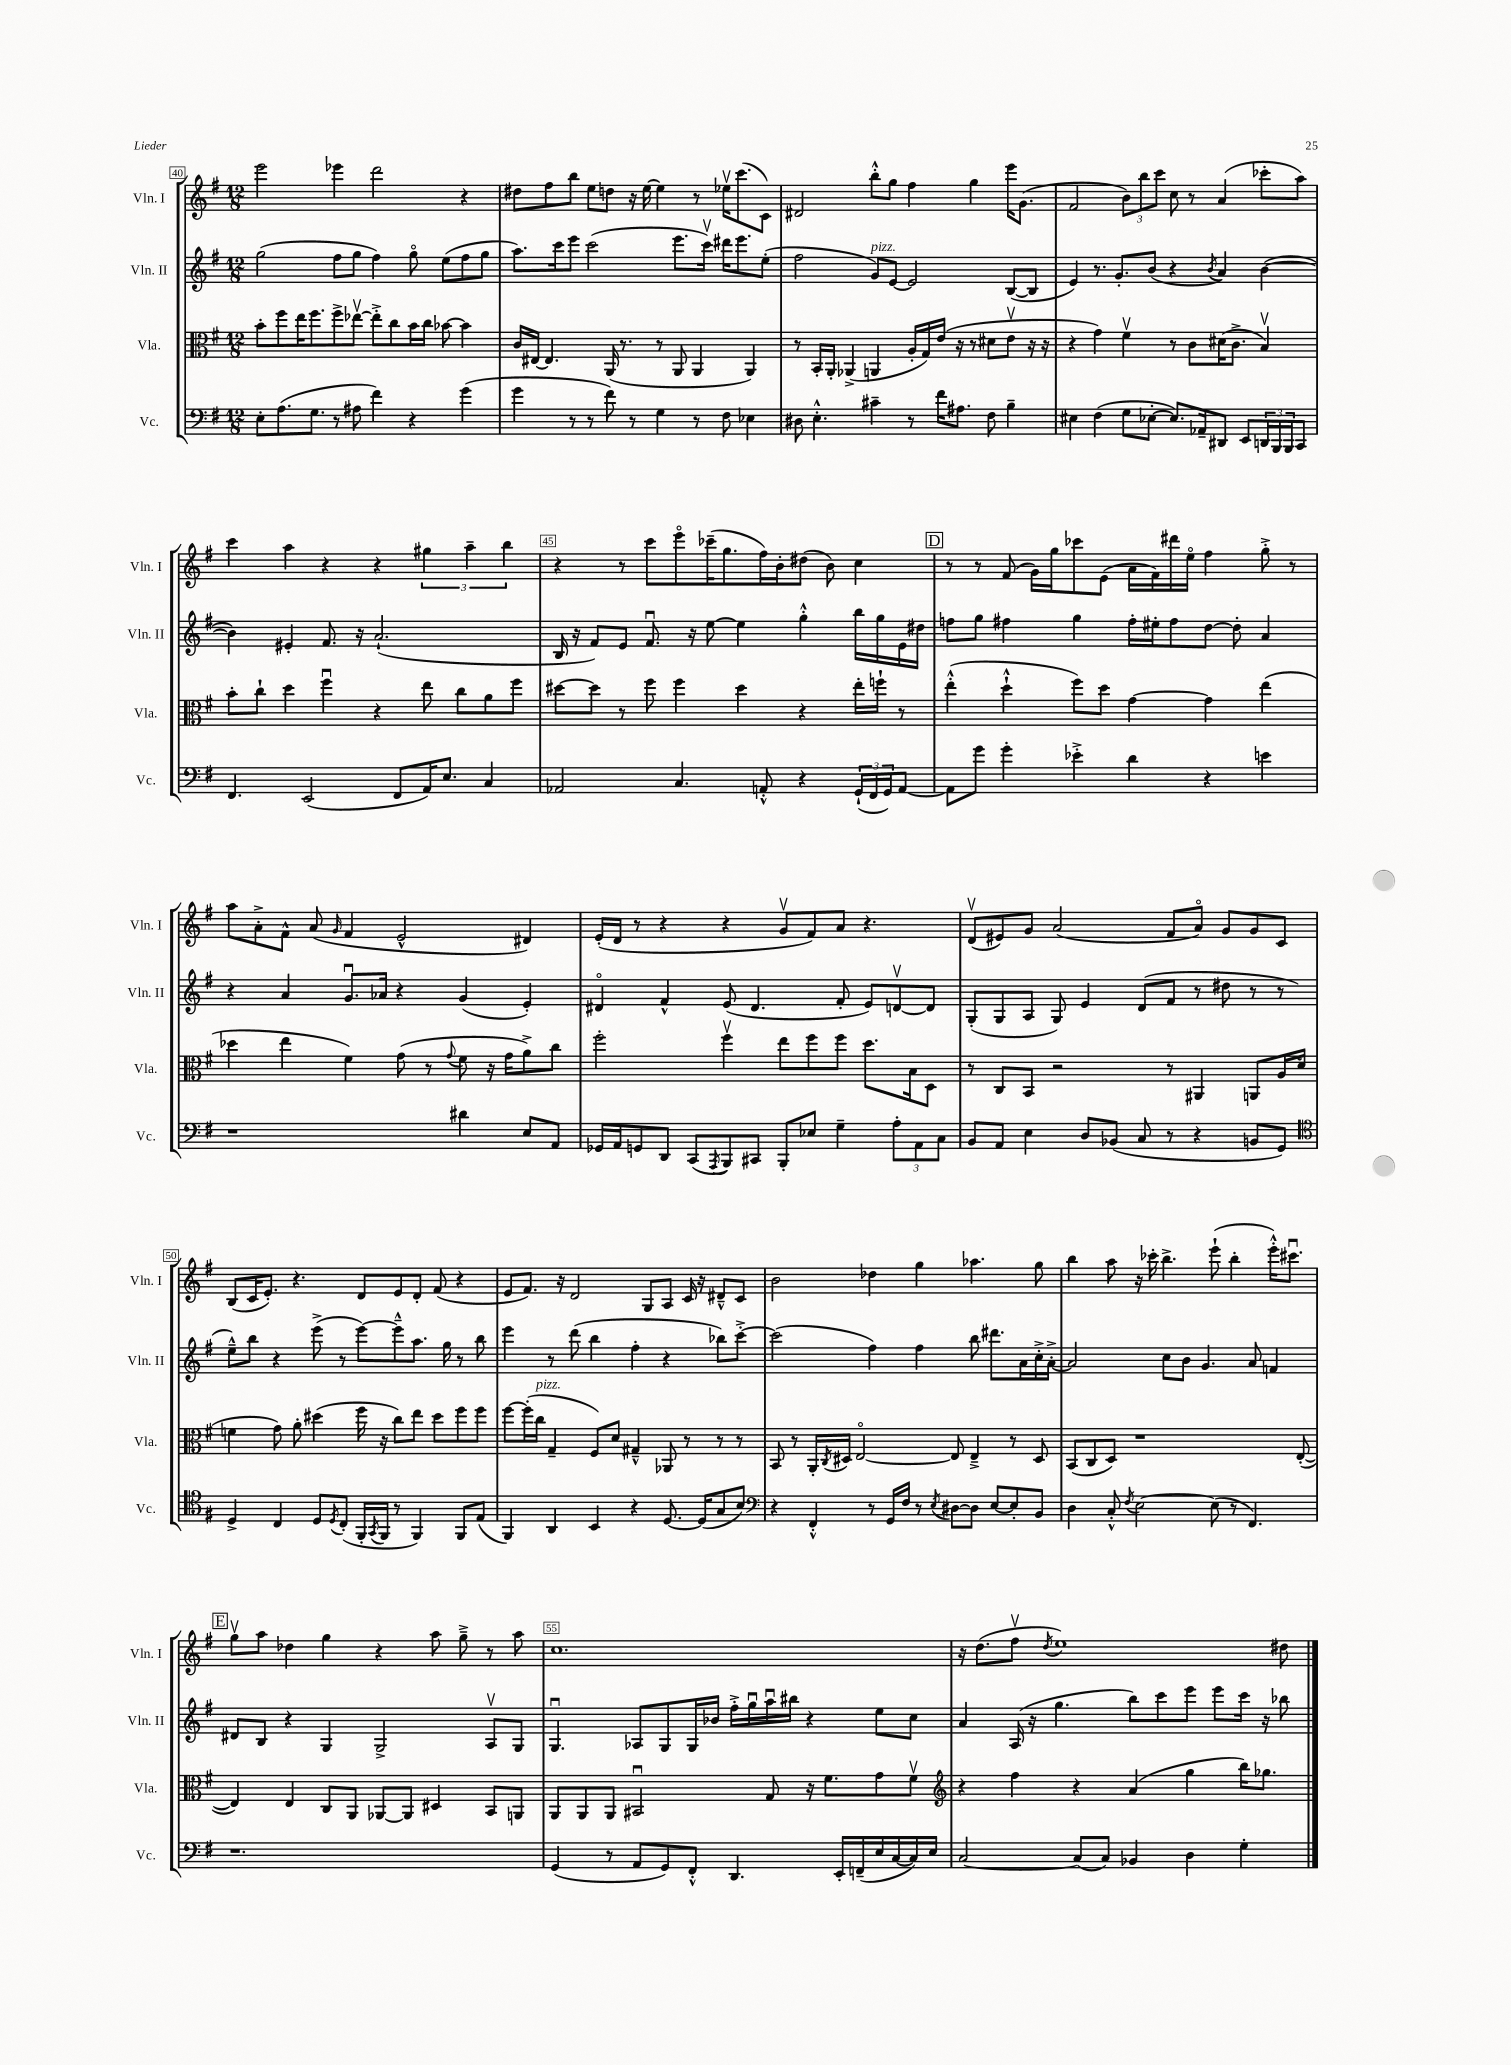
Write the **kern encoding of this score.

**kern	**kern	**kern	**kern
*part4	*part3	*part2	*part1
*staff4	*staff3	*staff2	*staff1
*I"Vc.	*I"Vla.	*I"Vln. II	*I"Vln. I
*I'Vc.	*I'Vla.	*I'Vln. II	*I'Vln. I
*clefF4	*clefC3	*clefG2	*clefG2
*k[f#]	*k[f#]	*k[f#]	*k[f#]
*M12/8	*M12/8	*M12/8	*M12/8
=40	=40	=40	=40
8E'\L	8b'\L	(2gg\	2eee\
(8.A\	8ff#\	.	.
.	16ee\K	.	.
8.G\J	8.ff#\	.	.
8r	8ff#^\	8ff#\L	4eee-X\
8A#X\	[8ee-Xv\J	8gg\J	.
4f#\)	8ee-'^\L]	4ff#\)	2ddd\
.	8cc\	.	.
4r	16b\L	8gg\	.
.	16cc\JJ	.	.
.	[8b-X\	(8ee\L	.
(4g\	4b-\]	8ff#\	4r
.	.	8gg\J	.
=41	=41	=41	=41
4g\	16c/LL	8.aa\L)	8dd#X\L
.	[16E#X/JJ	.	.
.	4.E#/]	.	8ff#\
.	.	16ccc\k	.
8r	.	8eee\J	8bb\J
8r	.	(2ccc\	8ee\L
8f#\)	(16AA/	.	8ddn\J
.	8.r	.	.
8r	.	.	16r
.	.	.	[16ee\
4G\	8r	.	4ee\]
.	8AA/	8.eee\L	.
8r	4AA/	.	8r
.	.	16cccv\Jk)	.
8F#\	.	16ddd#X\KL	16ee-Xv\KL
.	.	8.eee\	(8.ccc\
4E-X\	4AA/)	.	.
.	.	(8ee'\J	8c\J)
=42	=42	=42	=42
8D#X\	8r	2ff#\	2d#X/
4.E'^^\	16BB'/LL	.	.
.	16AA'/JJ	.	.
.	(4AA-X^/	.	.
!	!	!LO:TX:a:i:t=pizz.	!
4c#X~\	4AAn/	8g/L)	8bb'^^\L
.	.	[8e/J	8gg\J
8r	16A'/LL	2e/]	4ff#\
.	16G/)	.	.
16f#\KL	(16e/JJ	.	.
8.A#X\J	16r	.	.
.	8r	.	4gg\
8F#\	8d#X\L	.	.
4B~\	8ev\J	([8B/L	16eee\KL
.	.	.	(8.g\J
.	16r	8B/J]	.
.	16r	.	.
=43	=43	=43	=43
4E#X\	4r	4e/)	2f#/
(4F#\	4g\)	8.r	.
.	.	8.g'/L	.
8G\L	4f#v\	.	12b\L)
.	.	.	12bb\
[8E-X'\J	.	(8b/J	.
.	.	.	12ccc\J
8.E-/L])	8r	4r	8cc\
.	8c\L	.	8r
16AA-X~/k	.	.	.
.	.	8qb/	.
8DD#X/J	(16d#X\K	4a/)	(4a/
.	8.c^\J	.	.
8EE/L	.	.	.
24DDn/L	4Bv/)	([4b\	8ccc-X'\L
24BBB/	.	.	.
24BBB/J	.	.	.
8CC/J	.	.	8aa\J)
!!LO:LB:g=z
=44	=44	=44	=44
4.FF#/	8b'\L	4b\])	4ccc\
.	8cc`\J	.	.
.	4dd\	4e#X'/	4aa\
(2EE/	.	.	.
.	4ff#u\	8.f#/	4r
.	.	16r	.
.	4r	(2.a`/	4r
8FF#/L	.	.	.
16AA/K)	8ee\	.	6gg#X\
8.E/J	.	.	.
.	8cc\L	.	.
.	.	.	6aa~\
4C/	8a\	.	.
.	.	.	6bb\
.	8ff#\J	.	.
=45	=45	=45	=45
2AA-X/	[8dd#X\L	16B/	4r
.	.	16r	.
.	8dd#\J]	8f#/L)	.
.	8r	8e/J	8r
.	8ff#\	8.f#u/	8ccc\L
4.C/	4ff#\	.	8eee\
.	.	16r	.
.	.	[8ee\	(16ccc-X~\K
.	.	.	8.gg\
.	4dd#\	4ee\]	.
8AAn'^^/	.	.	16ff#\L)
.	.	.	16b'\J
4r	4r	4gg'^^\	(8dd#X\J
.	.	.	8b\)
(24GG`/LL	16ee'\LL	16bb\LL	4cc\
24FF#/	.	.	.
.	16ffn`\JJ	16gg\	.
24GG/J)	.	.	.
[8AA/J	8r	16e\	.
.	.	16dd#X\JJ	.
!!LO:REH:place=s1:t=D
=46	=46	=46	=46
8AA\L]	(4ee'^^\	8ffn\L	8r
8g\J	.	8gg\J	8r
4g'\	4dd`^^\	4ff#X\	(8f#/
.	.	.	16g\LL)
.	.	.	16gg\J
4e-X'^\	8ff#\L)	4gg\	8ccc-X\
.	8dd\J	.	(8e\J
4d\	[4g\	16ff#'\LL	16a\LL
.	.	16ee#X'\J	16f#\)
.	.	8ff#\	16ddd#X\
.	.	.	16ee\JJ
4r	4g\]	[8dd\J	4ff#\
.	.	8dd'\]	.
4en\	(4ee\	4a/	8gg'^\
.	.	.	8r
!!LO:LB:g=z
=47	=47	=47	=47
1r	4dd-X\	4r	8aa\L
.	.	.	8a'^\
.	4ee\	4a/	8f#^^\J
.	.	.	(8a/
.	.	.	16qqg/
.	4f#\)	8.gu/L	4f#/
.	.	16a-X/Jk	.
.	(8g\	4r	2e^^/
.	8r	.	.
.	8qqg/	.	.
4d#X\	8f#\	(4g/	.
.	16r	.	.
.	16g\KL	.	.
8E/L	8a^\)	4e'/)	4d#X/)
8AA/J	8cc\J	.	.
=48	=48	=48	=48
16GG-X/LL	2ff#'\	4d#X/	(16e'/LL
16AA/J	.	.	16d/JJ
8GGn/	.	.	8r
8DD/J	.	4f#^^/	4r
(8CC/L	.	.	.
8qAAA/	.	.	.
8BBB/)	4ff#v\	(8e/	4r
8CC#X/J	.	4.d#/	.
8BBB'/L	8ee\L	.	8gv/L
8E-X/J	8ff#\	.	8f#/)
4G~\	8ff#\J	8f#'/	8a/J
.	8.dd\L	8e/L)	4.r
12A'\L	.	[8dnv/	.
.	16B\k	.	.
12AA\	.	.	.
.	8D\J	8d/J]	.
12C\J	.	.	.
=49	=49	=49	=49
8BB/L	8r	(8G'/L	(8dv/L
8AA/J	8C/L	8G/	8e#X/)
4E\	8BB/J	8A/J	8g/J
.	2r	8G/)	(2a/
8D/L	.	4e/	.
(8BB-X/J	.	.	.
8C/	.	(8d/L	.
8r	8r	8f#/J	8f#/L
4r	4AA#X/	8r	8a/J)
.	.	8dd#X\	8g/L
8BBn/L	8AAn/L	8r	8g/
8GG/J)	16A/L	8r	8c/J
.	(16d/JJ	.	.
!!LO:LB:g=z
=50	=50	=50	=50
*clefC4	*	*	*
4D^/	4fn\	8ee~^^\L)	(8B/L
.	.	8bb\J	16c/K
.	.	.	8.e'/J)
4C/	8g\)	4r	.
.	8a'\	.	4.r
8D/L	(4dd#X\	(8eee^\	.
8qD/	.	.	.
(8C'/J	.	8r	.
16FF#'/LL	16ff#\	[8eee\L)	8d/L
8qGG/	.	.	.
16FF#/JJ	16r	.	.
8r	8cc\L)	8eee~^^\]	8e/
4FF#/)	8ee\J	8.aa\J	8d'/J
.	8dd#\L	.	(8f#/
.	.	16gg\	.
8FF#/L	8ff#\	8r	4r
(8E/J	8ff#\J	8bb\	.
=51	=51	=51	=51
4FF#/)	[8ff#\L	4eee\	8e/L
.	(16ff#'\L]	.	8.f#/J)
!	!LO:TX:a:i:t=pizz.	!	!
.	16cc\JJ	.	.
4AA/	4G~/	8r	.
.	.	.	16r
.	.	(8ddd\	2d/
4BB/	8F#/L)	4bb\	.
.	8d/J	.	.
4r	4G#X~^^/	4ff#'\	.
.	.	.	8G/L
[8.D/	8AA-X/	4r	8A/J
.	8r	.	16c/
(16D/KL]	.	.	16r
8G/	8r	8bb-X\L)	8d#X~^^/L
8B/J)	8r	[8ccc'^\J	8c/J
=52	=52	=52	=52
*clefF4	*	*	*
4r	8BB/	(2ccc\]	2b\
.	8r	.	.
4FF#'^^/	16AA'/LL	.	.
.	8qC/	.	.
.	16D#X/JJ	.	.
.	[2E/	.	.
8r	.	4ff#\)	4dd-X\
16GG/LL	.	.	.
16F#/JJ	.	.	.
8r	.	4ff#\	4gg\
8qE/	.	.	.
[8D#X\L	8E/]	.	.
8D#\J]	4E~^/	8bb\	4.aa-X\
[8E/L	.	8.ddd#X\L	.
8E'/]	8r	.	.
.	.	16a\L	.
8BB/J	8D#/	16cc'^\	8gg\
.	.	[16a'^\JJ	.
=53	=53	=53	=53
4D\	(8BB/L	2a/]	4bb\
.	8C/	.	.
8C'^^/	8D/J)	.	8aa\
8qF#/	.	.	.
[2E\	1r	.	16r
.	.	.	16ccc-X'\
.	.	8cc\L	4.bb^\
.	.	8b\J	.
.	.	4.g/	.
(8E\]	.	.	(8eee`\
8r	.	.	4bb'\
4.FF#/)	.	8a/	.
.	.	4fn/	16eee'^^\KL)
.	.	.	8.ccc#Xu\J
.	([8E'/	.	.
!!LO:LB:g=z
!!LO:REH:place=s1:t=E
=54	=54	=54	=54
1.r	4E/])	8d#X/L	8ggv\L
.	.	8B/J	8aa\J
.	4E/	4r	4dd-X\
.	8C/L	4G/	4gg\
.	8AA/J	.	.
.	[8AA-X/L	2G^/	4r
.	8AA-/J]	.	.
.	4D#X/	.	8aa\
.	.	.	8gg~^\
.	8BB/L	8Av/L	8r
.	8AAn/J	8G/J	8aa\
=55	=55	=55	=55
(4GG/	8AA/L	4.Gu/	1.cc
.	8AA/	.	.
8r	8AA/J	.	.
8AA/L	2BB#Xu/	8A-X/L	.
8GG/)	.	8G/	.
8FF#'^^/J	.	16G/L	.
.	.	16b-X/JJ	.
4.DD/	.	16ff#'^\LL	.
.	.	16ggu\	.
.	8G/	16aau\	.
.	.	16bb#X\JJ	.
.	16r	4r	.
.	8.f#\L	.	.
16EE'/LL	.	.	.
(16FFn~/	.	.	.
16E/	8g\	8ee\L	.
[16C/	.	.	.
16C/])	8f#v\J	8cc\J	.
16E/JJ	.	.	.
=56	=56	=56	=56
*	*clefG2	*	*
[2C/	4r	4a/	16r
.	.	.	(8.dd\L
.	4ff#\	(16A/	8ff#v\J
.	.	16r	.
.	.	.	8qdd/
.	.	4.gg\	1ee)
(8C/L]	4r	.	.
8C/J)	.	.	.
4BB-X/	(4a/	8bb\L)	.
.	.	8ccc\	.
4D\	4gg\	8eee\J	.
.	.	8eee\L	.
4G'\	16bb\KL)	16ccc\Jk	.
.	8.gg-X\J	16r	.
.	.	8bb-X\	8dd#X\
==	==	==	==
*-	*-	*-	*-
